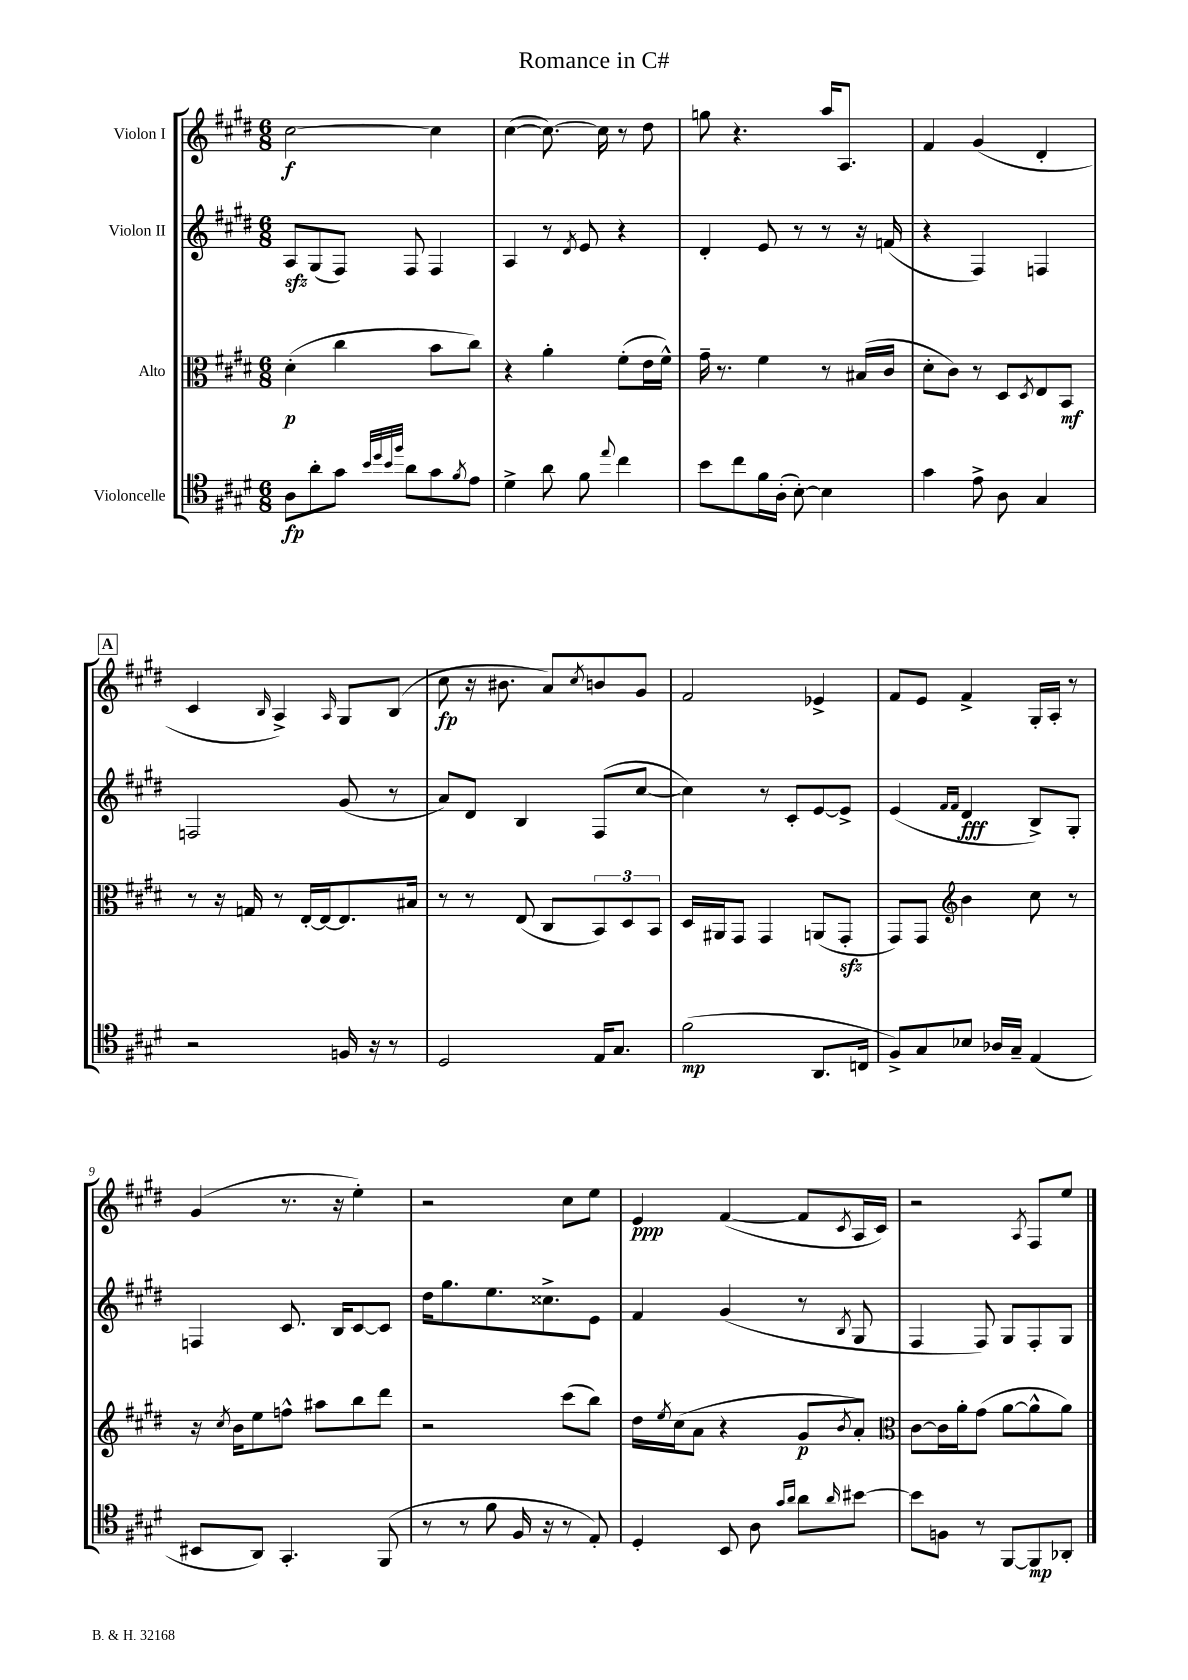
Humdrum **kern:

**kern	**kern	**kern	**kern
*staff4	*staff3	*staff2	*staff1
*clefC4	*clefC3	*clefG2	*clefG2
*k[f#c#g#d#]	*k[f#c#g#d#]	*k[f#c#g#d#]	*k[f#c#g#d#]
*M6/8	*M6/8	*M6/8	*M6/8
8A\L	(4d#'\	8A/L	[2cc#\
8a'\	.	(8G#/	.
8g#\J	4cc#\	8F#/J)	.
32qqb/LLL	.	.	.
32qqdd#/	.	.	.
32qqb/	.	.	.
32qqff#/JJJ	.	.	.
8a\L	.	8F#/	.
8g#\	8b\L	4F#/	4cc#\]
8qf#/	.	.	.
8e\J	8cc#\J)	.	.
=	=	=	=
4d#^\	4r	4A/	([4cc#\
8a\	4a'\	8r	8.cc#\_)
.	.	8qd#/	.
8f#\	.	8e/	.
.	.	.	16cc#\]
8qqee/	.	.	.
4cc#\	(8f#'\L	4r	8r
.	16e\L	.	8dd#\
.	16f#^^\JJ)	.	.
=	=	=	=
8b\L	16g#~\	4d#'/	8gg\
.	8.r	.	.
8cc#\	.	.	4.r
16f#\L	4f#\	8e/	.
(16A'\JJ	.	.	.
[8B'\)	.	8r	.
4B\]	8r	8r	16aa/LK
.	.	.	8.A/J
.	(16B#/LL	16r	.
.	16c#/JJ	(16f/	.
=	=	=	=
4g#\	8d#'\L	4r	4f#/
.	8c#\J)	.	.
8e^\	8r	4F#/)	(4g#/
8A\	8D#/L	.	.
.	8qD#/	.	.
4G#/	8E/	4F/	4d#'/
.	8BB/J	.	.
=	=	=	=
2r	8r	2F/	4c#/
.	16r	.	.
.	16G/	.	.
.	.	.	16qqB/
.	8r	.	4A^/)
.	[16E'/LL	.	.
.	16E/_J	.	.
.	.	.	16qqA/
16F/	8.E/]	(8g#/	8G#/L
16r	.	.	.
8r	.	8r	(8B/J
.	16B#/Jk	.	.
=	=	=	=
2D#/	8r	8a/L)	8cc#\
.	8r	8d#/J	16r
.	.	.	8.b#\
.	(8E/	4B/	.
.	8C#/L	.	8a/L)
.	.	.	8qcc#/
16E/LK	12BB/)	(8F#/L	8b/
8.G#/J	.	.	.
.	12D#/	.	.
.	.	[8cc#/J	8g#/J
.	12BB/J	.	.
=	=	=	=
(2f#\	16D#/LL	4cc#\])	2f#/
.	16AA#/J	.	.
.	8GG#/J	.	.
.	4GG#/	8r	.
.	.	8c#'/L	.
8.AA/L	(8AA/L	[8e/	4e-^/
.	8GG#'/J	8e^/]J	.
16C/Jk	.	.	.
=	=	=	=
8F#^/L)	8GG#/L)	(4e/	8f#/L
8G#/	8GG#/J	.	8e/J
*	*clefG2	*	*
.	.	16qqf#/LL	.
.	.	16qqf#/JJ	.
8B-/J	4b\	4d#/	4f#^/
16A-/LL	.	.	.
16G#~/JJ	.	.	.
(4E/	8cc#\	8B^/L)	16G#'/LL
.	.	.	16A'/JJ
.	8r	8G#'/J	8r
=	=	=	=
8BB#/L	16r	4F/	(4g#/
.	8qcc#/	.	.
.	16b\LK	.	.
8AA/J)	8ee\	.	.
4.GG#'/	8ff^^\J	8.c#/	8.r
.	8aa#\L	.	.
.	.	16B/LK	16r
.	8bb\	[8c#/	4ee'\)
(8FF#/	8ddd#\J	8c#/]J	.
=	=	=	=
8r	2r	16dd#\LK	2r
.	.	8.gg#\	.
8r	.	.	.
8f#\	.	8.ee\	.
16F#/	.	.	.
16r	.	8.cc##^\	.
8r	(8ccc#\L	.	8cc#\L
8E'/)	8bb\J)	8e\J	8ee\J
=	=	=	=
4D#'/	16dd#\LL	4f#/	4e/
.	8qee/	.	.
.	(16cc#\J	.	.
.	8a\J	.	.
8BB/	4r	(4g#/	([4f#/
8A\	.	.	.
16qqg#/LL	.	.	.
16qqa/JJ	.	.	.
8a\L	8g#/L	8r	8f#/]L
16qqa/	8qb/	8qB/	8qc#/
[8b#\J	8a'/J)	8G#/	16A/L
.	.	.	16c#/JJ)
=	=	=	=
*	*clefC3	*	*
8b#\]L	[8c#\L	4F#/	2r
8F\J	16c#\]L	.	.
.	16a'\J	.	.
8r	(8g#\J	8F#/)	.
[8FF#/L	[8a\L	8G#/L	.
.	.	.	8qA/
8FF#/]	8a^^\]	8F#'/	8F#/L
8AA-'/J	8a\J)	8G#/J	8ee/J
==	==	==	==
*-	*-	*-	*-
